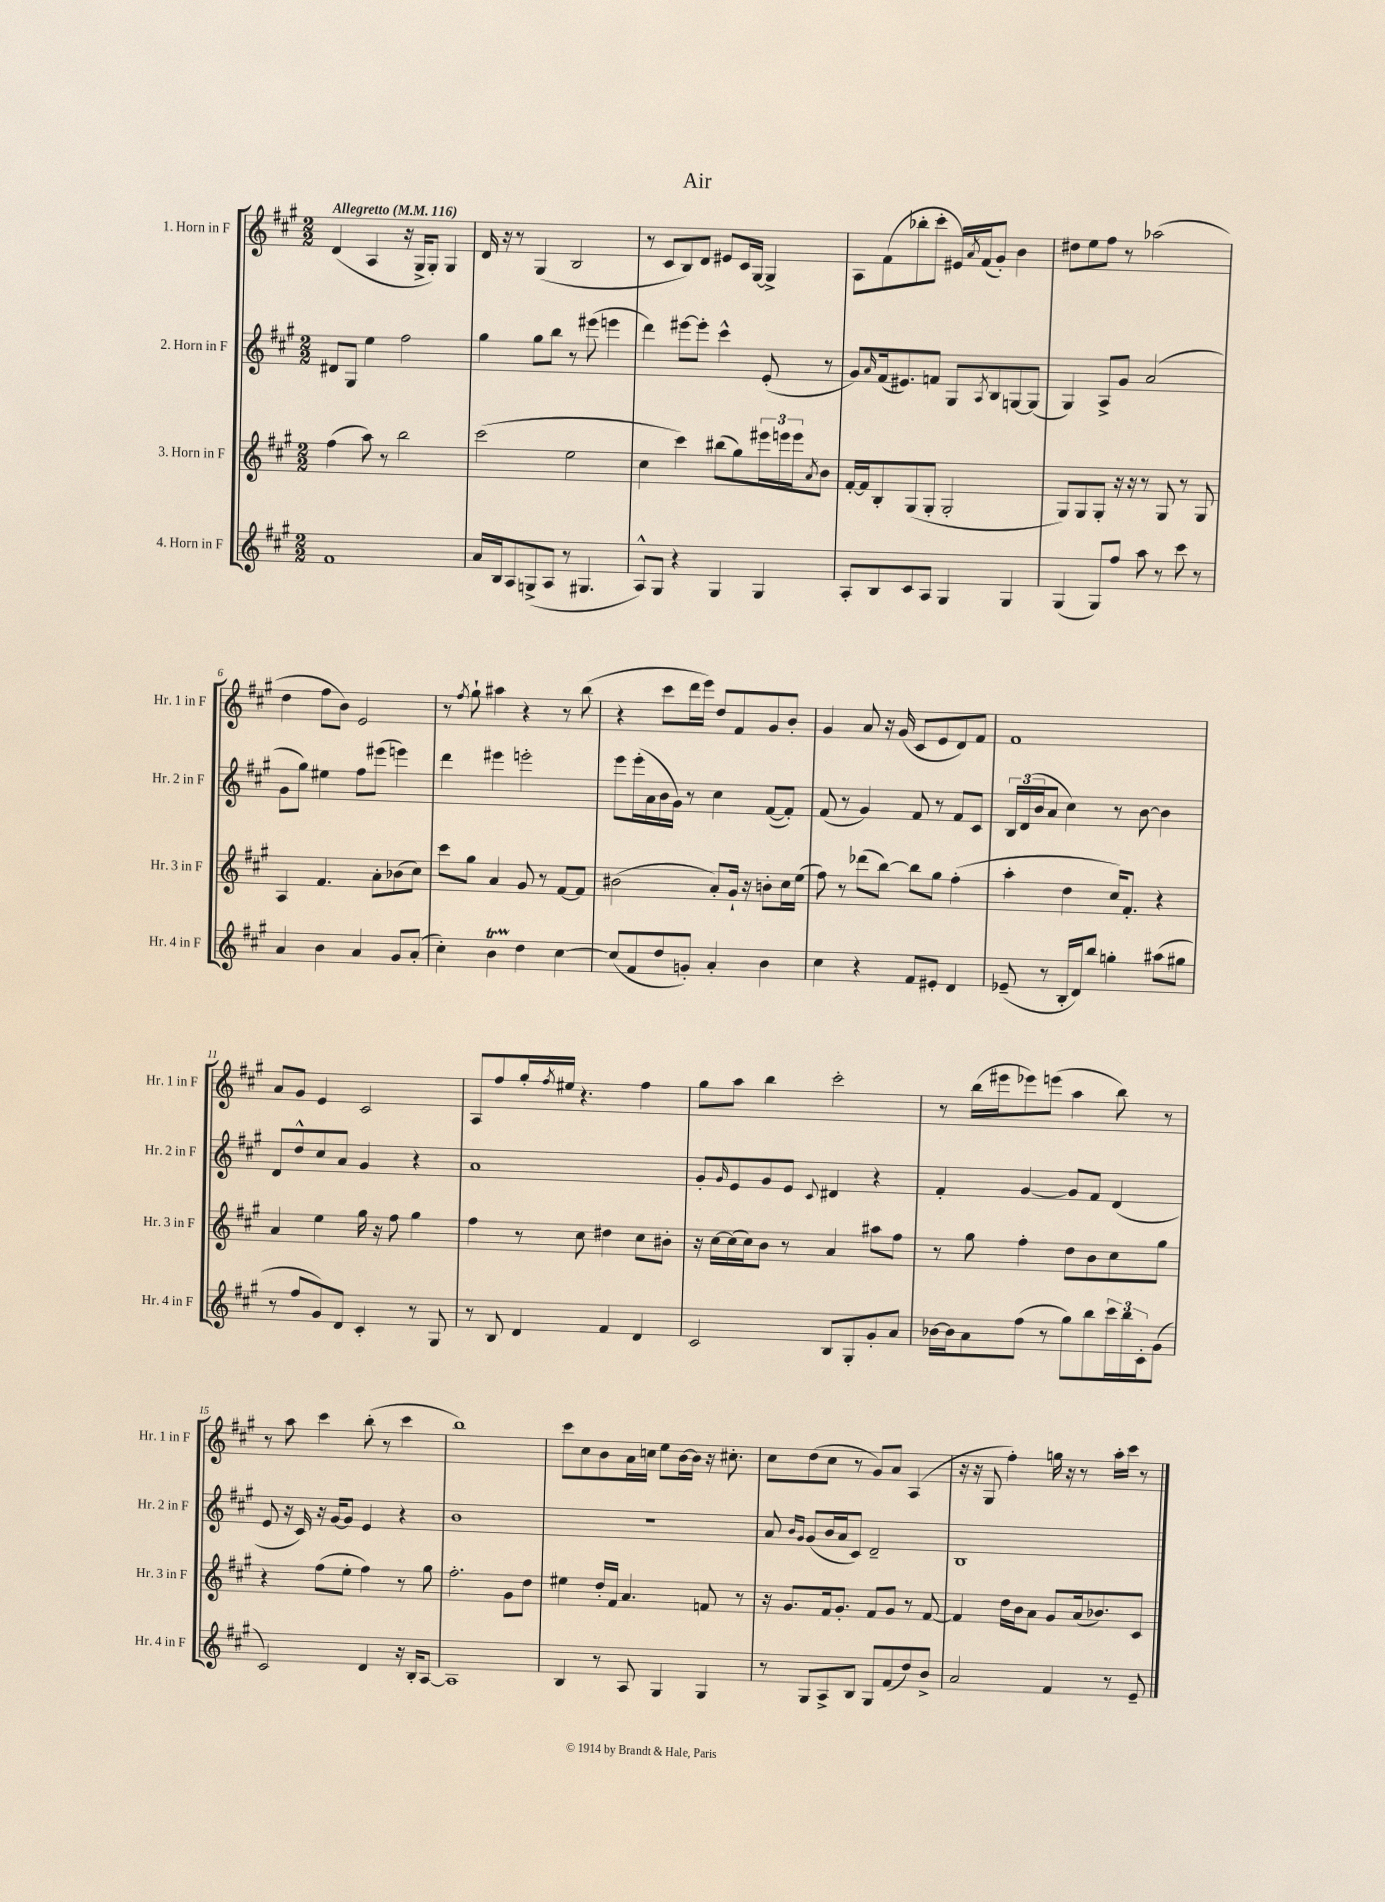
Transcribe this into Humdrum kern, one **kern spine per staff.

**kern	**kern	**kern	**kern
*staff4	*staff3	*staff2	*staff1
*clefG2	*clefG2	*clefG2	*clefG2
*k[f#c#g#]	*k[f#c#g#]	*k[f#c#g#]	*k[f#c#g#]
*M2/2	*M2/2	*M2/2	*M2/2
*MM116	*MM116	*MM116	*MM116
1f#	(4ff#	8d#	(4d
.	.	8G#	.
.	8aa)	4ee	4A
.	8r	.	.
.	2bb	2ff#	16r
.	.	.	16G#^
.	.	.	8G#')
.	.	.	4G#
=	=	=	=
16a	(2ccc#	4gg#	16d
16B	.	.	16r
8A	.	.	8r
(8G^	.	8gg#	(4G#
8A	.	8bb	.
8r	2ee	8r	2B
4.G#	.	(8eee#	.
.	.	4eee	.
=	=	=	=
8A^^)	4cc#	4ddd)	8r
8G#	.	.	8c#
4r	4ccc#)	[8eee#	8B)
.	.	8eee#']	8d
4G#	(8bb#	4ccc#^^	8e#
.	8gg#)	.	16c#
.	.	.	[16G#
4G#	24eee#	(8e'	4G#^]
.	24eee	.	.
.	24eee	.	.
.	8qa	.	.
.	8b	8r	.
=	=	=	=
8A'	[16f#'	8g#)	8A
.	16f#]	.	.
.	.	16qqa	.
8B	8B'	(16f#	(8f#
.	.	8.e#)	.
8c#	(8G#	.	8bb-'
8A	8G#'	8f	8ccc#'
4G#	2G#'	8G#	16e#)
.	.	.	8qa
.	.	.	(16f#
.	.	8qA	.
.	.	8B	8g#')
4G#	.	[8G	4b
.	.	(8G]	.
=	=	=	=
(4G#	8G#)	4G#)	8dd#
.	8G#	.	8ee
8G#)	8G#'	8A^	8ff#
8ff#	16r	8g#	8r
.	16r	.	.
8aa	8r	(2a	(2aa-
8r	8G#	.	.
8ccc#	8r	.	.
8r	8G#	.	.
=	=	=	=
4a	4A	8g#	4dd
.	.	8gg#)	.
4b	4.f#	4ee#	8ff#
.	.	.	8b)
4a	.	8ff#	2e
.	8a'	(8eee#	.
8g#	(8b-	4eee)	.
(8a'	8cc#)	.	.
=	=	=	=
4cc#')	8ccc#	4ddd	8r
.	.	.	8qff#
.	8gg#	.	8gg#`
4b	4a	4eee#	4aa#
4dd	8g#	2eee'	4r
.	8r	.	.
[4cc#	[8f#	.	8r
.	8f#]	.	(8bb
=	=	=	=
(8cc#]	(2b#	8eee	4r
8f#	.	(16eee'	.
.	.	16a	.
8dd	.	16b	8ccc#
.	.	16g#)	.
8g')	.	8r	16ddd
.	.	.	16eee)
4a'	8a')	4cc#	8dd
.	16g#`	.	8f#
.	16r	.	.
4b	8b'	([8f#	8g#
.	16cc#	8f#'])	8b'
.	(16ee	.	.
=	=	=	=
4cc#	8ff#)	(8f#	4g#
.	8r	8r	.
4r	(8ddd-	4g#)	8a
.	[8bb)	.	16r
.	.	.	(16g#
8f#	8bb]	8f#	8c#
8e#'	8gg#	8r	8e
4d	(4ff#'	8f#	8d)
.	.	8c#	8f#
=	=	=	=
(8e-~	4aa'	24B	1f#
.	.	(24d	.
.	.	24b	.
8r	.	8a	.
16B'	4dd	4cc#)	.
16d)	.	.	.
8bb	.	.	.
4gg'	16cc#)	8r	.
.	8.f#'	.	.
.	.	[8b	.
(8aa#	4r	4b]	.
8gg#	.	.	.
=	=	=	=
8r	4a	8d	8a
8ff#	.	8dd^^	8g#
8g#)	4ee	8cc#	4e
8d	.	8a	.
4c#'	16gg#	4g#	2c#
.	16r	.	.
.	8ff#	.	.
8r	4gg#	4r	.
8G#	.	.	.
=	=	=	=
8r	4ff#	1a	8A
8B	.	.	8ff#
4d	8r	.	16gg#'
.	.	.	8qff#
.	.	.	16ee#
.	8cc#	.	4.r
4f#	4dd#	.	.
4d	8cc#	.	4ff#
.	8b#'	.	.
=	=	=	=
2c#	16r	8g#'	8gg#
.	[16cc#	.	.
.	.	16qqg#	.
.	(16cc#]	8e	8aa
.	16cc#)	.	.
.	8b	8g#	4bb
.	8r	8e	.
.	.	8qqc#	.
8B	4a	4d#	2ccc#'
8G#'	.	.	.
8g#'	8aa#	4r	.
8a	8ff#	.	.
=	=	=	=
[16b-	8r	4f#'	8r
16b-]	.	.	.
8a	8gg#	.	(16bb
.	.	.	16eee#
(8ff#	4ff#'	[4g#	8eee-)
8r	.	.	(8eee
8gg#)	8dd	8g#]	4aa
8bb	8b	8f#	.
24ccc#	8cc#	(4d	8bb)
24bb	.	.	.
24c#'	.	.	.
(8g#	8gg#	.	8r
=	=	=	=
2c#)	4r	8e	8r
.	.	16r	8aa
.	.	16c#)	.
.	(8ff#	16r	4ccc#
.	.	[16g#	.
.	8ee'	8g#]	.
4d	4ff#)	4e	(8bb'
.	.	.	8r
16r	8r	4r	4ccc#
16B'	.	.	.
[8A	8gg#	.	.
=	=	=	=
1A]	2.ff#'	1b	1bb)
.	8g#	.	.
.	8dd	.	.
=	=	=	=
4B	4ee#	1r	8ccc#
.	.	.	8cc#
8r	16dd'	.	8b
.	16f#	.	.
8A	4.a	.	16a
.	.	.	16cc
4G#	.	.	8ee
.	.	.	[16b
.	.	.	16b]
4G#	8f	.	16r
.	.	.	8.cc#'
.	8r	.	.
=	=	=	=
8r	16r	8a	8cc#
.	8.g#	.	.
.	.	16qqb	.
.	.	16qqg#	.
8G#	.	(8g#	(8dd
8A^	16f#	16b	8cc#
.	8.g#'	16a	.
8B	.	8c#)	8r
8G#	8f#	2d~	8g#)
(8f#	8g#	.	8a
8dd)	8r	.	(4A
8b^	[8f#	.	.
=	=	=	=
2a	4f#]	1B	16r
.	.	.	16r
.	.	.	8G#
.	16dd	.	4ff#')
.	16b	.	.
.	8a	.	.
4f#	8g#	.	16gg
.	.	.	16r
.	(16a	.	8r
.	8.b-)	.	.
8r	.	.	16aa'
.	.	.	16ccc#
8e~	8c#	.	8r
==	==	==	==
*-	*-	*-	*-
